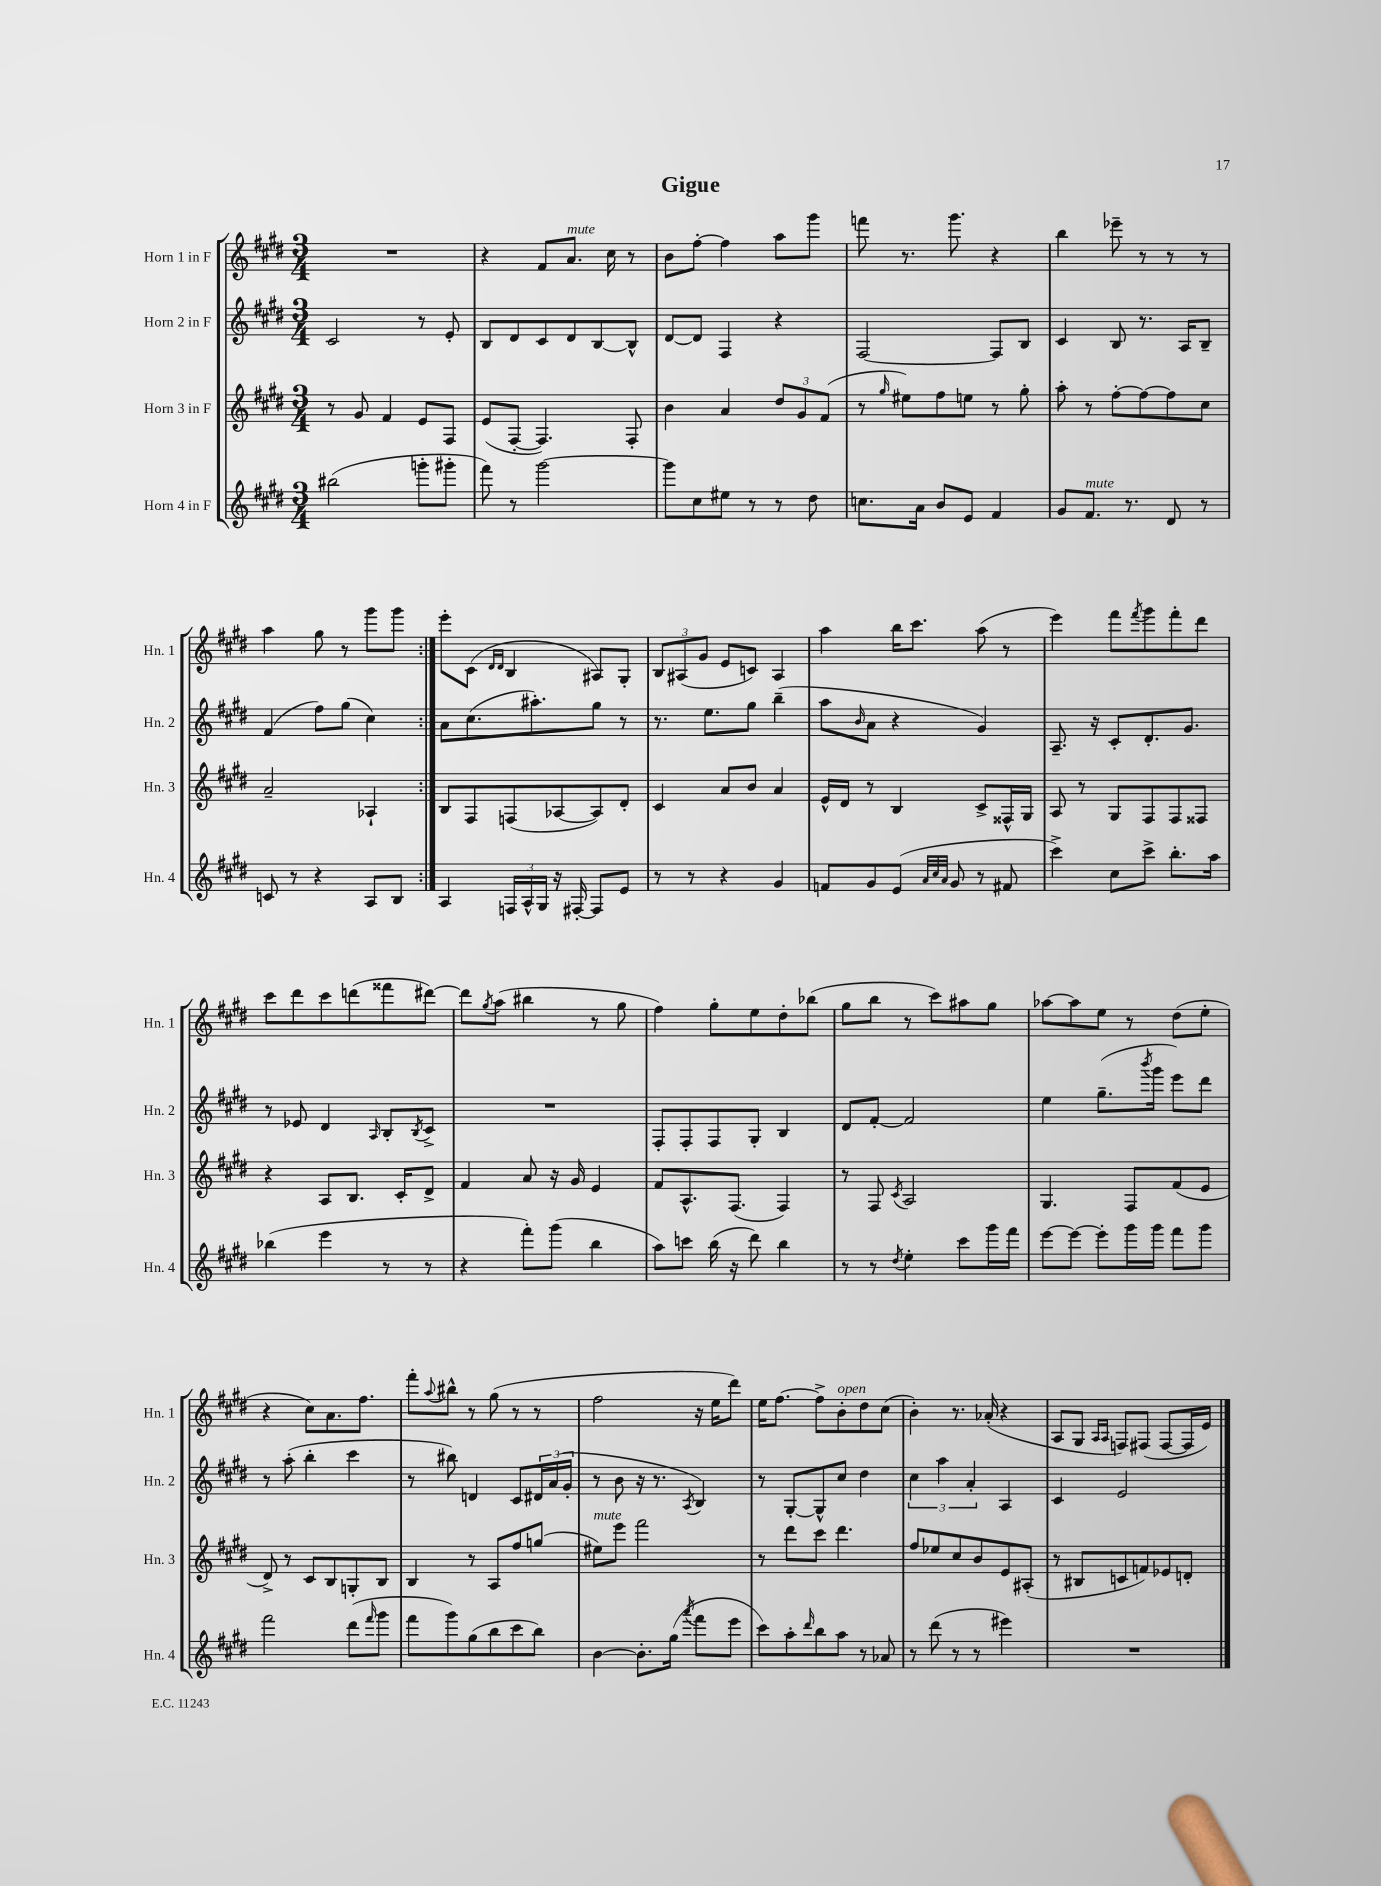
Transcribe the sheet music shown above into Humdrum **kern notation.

**kern	**kern	**kern	**kern
*part4	*part3	*part2	*part1
*staff4	*staff3	*staff2	*staff1
*I"Horn 4 in F	*I"Horn 3 in F	*I"Horn 2 in F	*I"Horn 1 in F
*I'Hn. 4	*I'Hn. 3	*I'Hn. 2	*I'Hn. 1
*clefG2	*clefG2	*clefG2	*clefG2
*k[f#c#g#d#]	*k[f#c#g#d#]	*k[f#c#g#d#]	*k[f#c#g#d#]
*M3/4	*M3/4	*M3/4	*M3/4
=1	=1	=1	=1
(2bb#X\	8r	2c#/	2.r
.	8g#/	.	.
.	4f#/	.	.
8gggn'\L	8e/L	8r	.
8ggg#X'\J	8F#/J	8e'/	.
=2	=2	=2	=2
8fff#\)	(8e/L	8B/L	4r
8r	[8F#'/J	8d#/	.
[2ggg#\	4.F#/])	8c#/	8f#/L
!	!	!	!LO:TX:a:i:t=mute
.	.	8d#/	8.a/J
.	.	[8B/	.
.	.	.	16cc#\
.	8F#'/	8B^^/J]	8r
=3	=3	=3	=3
8ggg#\L]	4b\	[8d#/L	8b\L
8cc#\	.	8d#/J]	[8ff#'\J
8ee#X\J	4a/	4F#/	4ff#\]
8r	.	.	.
8r	12dd#/L	4r	8aa\L
.	12g#/	.	.
8dd#\	.	.	8ggg#\J
.	(12f#/J	.	.
=4	=4	=4	=4
8.ccn\L	8r	[2F#/	8fffn\
.	16qqgg#/	.	.
.	8ee#X\L)	.	8.r
16a\Jk	.	.	.
8b/L	8ff#\	.	.
.	.	.	8.ggg#\
8e/J	8een\J	.	.
4f#/	8r	8F#/L]	4r
.	8gg#'\	8B/J	.
=5	=5	=5	=5
8g#/L	8aa'\	4c#/	4bb\
!LO:TX:a:i:t=mute	!	!	!
8.f#/J	8r	.	.
.	[8ff#'\L	8B/	8eee-X~\
8.r	.	.	.
.	8ff#\_	8.r	8r
8d#/	8ff#\]	.	8r
.	.	16A/KL	.
8r	8cc#\J	8B~/J	8r
!!LO:LB:g=z
=6	=6	=6	=6
8cn/	2a~/	(4f#/	4aa\
8r	.	.	.
4r	.	8ff#\L)	8gg#\
.	.	(8gg#\J	8r
8A/L	4A-X`/	4cc#\)	8ggg#\L
8B/J	.	.	8ggg#\J
=7:|!	=7:|!	=7:|!	=7:|!
4A/	8B/L	8a\L	8eee'\L
.	8F#/	(8.cc#\	(8c#\J
.	.	.	16qqd#/LL
.	.	.	16qqd#/JJ
24Fn/LL	(8Fn/	.	4B/
24A^^/	.	.	.
.	.	8.aa#X'\)	.
24G#/JJ	.	.	.
16r	[8A-X/	.	.
[16F#X'/	.	.	.
8F#/L]	8A-/])	8gg#\J	8A#X/L)
8e/J	8d#'/J	8r	8G#'/J
=8	=8	=8	=8
8r	4c#/	8.r	12B/L
.	.	.	(12A#X/
8r	.	.	.
.	.	.	12g#/J
.	.	8.ee\L	.
4r	8a/L	.	8e/L
.	8b/J	8gg#\J	8cn/J)
4g#/	4a/	(4bb~\	4A#/
=9	=9	=9	=9
8fn/L	16e^^/LL	8aa\L	4aa\
.	16d#/JJ	.	.
.	.	16qqb/	.
8g#/	8r	8a\J	.
(8e/J	4B/	4r	16bb\KL
.	.	.	8.ccc#\J
32qqa/LLL	.	.	.
32qqcc#/	.	.	.
32qqa/JJJ	.	.	.
8g#/	.	.	.
8r	8c#^/L	4g#/)	(8aa\
8f#X/	16F##X^^/L	.	8r
.	16G#/JJ	.	.
=10	=10	=10	=10
4ccc#^\)	8A/	8.A~/	4eee\)
.	8r	.	.
.	.	16r	.
8cc#\L	8G#/L	8c#'/L	8fff#\L
.	.	.	8qfff#/
8ccc#^\J	8F#/	8.d#'/	8ggg#\
8.bb'\L	8F#/	.	8fff#'\
.	.	8.g#/J	.
.	8F##X/J	.	8ddd#\J
16aa\Jk	.	.	.
!!LO:LB:g=z
=11	=11	=11	=11
(4bb-X\	4r	8r	8ccc#\L
.	.	8e-X/	8ddd#\
4eee\	8A/L	4d#/	8ccc#\
.	8.B/J	.	(8dddn\
.	.	16qqA/	.
8r	.	8B'/L	8fff##X\
.	16c#'/KL	.	.
.	.	8qB/	.
8r	8d#^/J	8c#^/J	[8ddd#X\J)
=12	=12	=12	=12
4r	4f#/	2.r	8ddd#\L]
.	.	.	8qgg#/
.	.	.	(8aa\J
8fff#'\L)	8a/	.	4bb#X\
(8ggg#\J	16r	.	.
.	16g#/	.	.
4bb\	4e/	.	8r
.	.	.	8gg#\
=13	=13	=13	=13
8aa\L)	8f#/L	8F#'/L	4ff#\)
8cccn\J	8.A^^/	8F#'/	.
(16bb\	.	8F#/	8gg#'\L
16r	(8.F#/J	.	.
8ddd#\)	.	8G#'/J	8ee\
4bb\	4F#/)	4B/	8dd#'\
.	.	.	(8bb-X\J
=14	=14	=14	=14
8r	8r	8d#/L	8gg#\L
8r	8F#/	[8f#'/J	8bb\J
8qdd#/	8qc#/	.	.
4ee'\	2A/	2f#/]	8r
.	.	.	8ccc#\L)
8ccc#\L	.	.	8aa#X\
16ggg#\L	.	.	8gg#\J
16fff#\JJ	.	.	.
=15	=15	=15	=15
[8eee\L	4.G#/	4ee\	[8aa-X\L
8eee\J_	.	.	8aa-\]
8eee'\L]	.	(8.gg#~\L	8ee\J
16ggg#\L	8F#/L	.	8r
.	.	8qbbb/	.
16ggg#\JJ	.	16ggg#\Jk	.
8fff#\L	(8f#/	8eee\L)	(8dd#\L
8ggg#\J	8e/J	8ddd#\J	8ee'\J
!!LO:LB:g=z
=16	=16	=16	=16
2fff#\	8d#^/)	8r	4r
.	8r	(8aa'\	.
.	8c#/L	4bb'\	8cc#\L)
.	8B/	.	8.a\
(8ddd#\L	8Gn'/	4ccc#\	.
.	.	.	8.ff#\J
16qqfff#/	.	.	.
8ggg#\J	8B/J	.	.
=17	=17	=17	=17
8fff#\L	4B/	8r	8fff#'\L
.	.	.	8qqaa/
8ggg#\)	.	8bb#X\)	8bb#X^^\J
(8gg#\	8r	4dn/	8r
8bb\	8A/L	.	(8gg#\
8ccc#\	8ff#/	8c#/L	8r
8bb\J)	(8ggn/J	24d#X/L	8r
.	.	(24a/	.
.	.	24g#'/JJ	.
=18	=18	=18	=18
!	!LO:TX:a:i:t=mute	!	!
[4b\	8ee#X\L)	8r	2ff#\
.	8eee\J	8b\	.
8.b'\L]	2fff#\	16r	.
.	.	8.r	.
(16gg#\Jk	.	.	.
8qaaa/	.	8qA/	.
8fff#\L	.	4B/)	16r
.	.	.	16ee\KL
8eee\J	.	.	8ddd#\J)
=19	=19	=19	=19
8ccc#\L)	8r	8r	16ee\KL
.	.	.	[8.ff#\J
8aa'\	8ddd#\L	[8G#'/L	.
16qqddd#/	.	.	.
8bb\	8ccc#\J	8G#^^/]	8ff#^\L]
!	!	!	!LO:TX:a:i:t=open
8aa\J	4.ddd#\	8cc#/J	8b'\
8r	.	4dd#\	8dd#\
8a-X/	.	.	(8cc#\J
=20	=20	=20	=20
8r	8ff#/L	6cc#\	4b'\)
(8ddd#\	8ee-X/	.	.
.	.	6aa\	.
8r	8cc#/	.	8.r
.	.	6a'/	.
8r	8b/	.	.
.	.	.	(16a-X'/
4eee#X\)	8e/	4A/	4r
.	(8A#X'/J	.	.
=21	=21	=21	=21
2.r	8r	4c#/	8A/L
.	8B#X/L	.	8G#/J
.	.	.	16qqA/LL
.	.	.	16qqA/JJ
.	8cn/	2e/	8Fn/L)
.	8fn/)	.	(8F#X/J
.	8e-X/	.	[8F#/L
.	8dn'/J	.	16F#/L]
.	.	.	16e/JJ)
==	==	==	==
*-	*-	*-	*-
